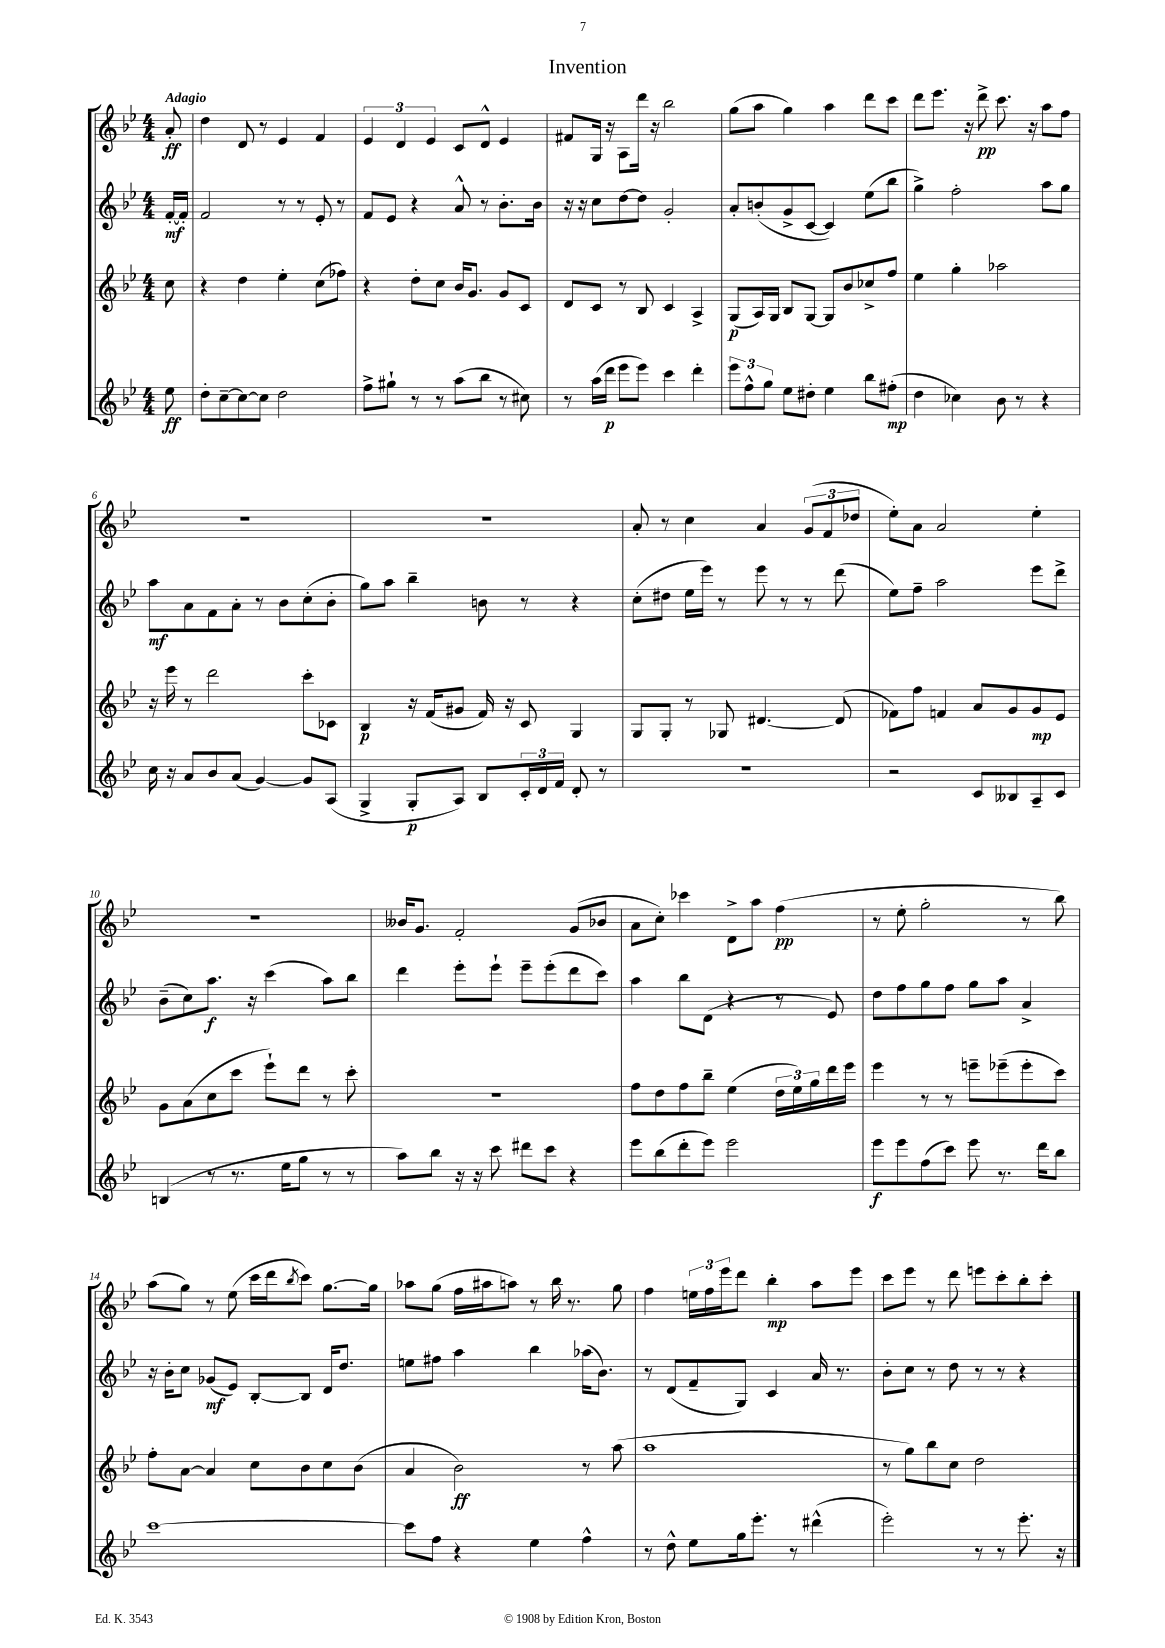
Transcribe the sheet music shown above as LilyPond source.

\header { title = "Invention" }
<<
\new StaffGroup <<
\new Staff = "s0" {
    \clef treble \key bes \major \numericTimeSignature \time 4/4 \partial 8 \tempo "Adagio"
    a'8-.\ff |
    d''4 d'8 r8 ees'4 f'4 |
    \tuplet 3/2 { ees'4 d'4 ees'4 } c'8 d'8-^ ees'4 |
    fis'8 g16 r16 a8 d'''16 r16 bes''2 |
    g''8( a''8 g''4) a''4 d'''8 c'''8 |
    d'''8 ees'''8. r16 d'''8->\pp c'''8. r16 a''8 f''8 |
    R1 |
    r1 |
    a'8-. r8 c''4 a'4 \tuplet 3/2 { g'8( f'8 des''8 } |
    ees''8-.) a'8 a'2 ees''4-. |
    R1 |
    beses'16 g'8. f'2-. g'8( bes'8 |
    a'8 c''8-.) ces'''4 d'8-> a''8 f''4\pp( |
    r8 ees''8-. g''2-. r8 bes''8) |
    a''8( g''8) r8 ees''8( c'''16 d'''16 \acciaccatura { bes''8 } c'''8) g''8.~ g''16 |
    aes''8 g''8( f''16 ais''16 a''8) r8 bes''16 r8. g''8 |
    f''4 \tuplet 3/2 { e''16 f''16 ees'''16 } d'''8 bes''4-.\mp a''8 ees'''8 |
    c'''8 ees'''8 r8 d'''8 e'''8 c'''8-. bes''8-. c'''8-. \bar "|." |
}
\new Staff = "s1" {
    \clef treble \key bes \major \numericTimeSignature \time 4/4 \partial 8
    f'16~-.\mf f'16-. |
    f'2 r8 r8 ees'8-. r8 |
    f'8 ees'8 r4 a'8-^ r8 bes'8.-. bes'16 |
    r16 r16 c''8 d''8~ d''8 g'2-. |
    a'8-. b'8-.( g'8-> c'8~ c'4) ees''8( bes''8 |
    g''4->) f''2-. a''8 g''8 |
    a''8\mf a'8 f'8 a'8-. r8 bes'8 c''8-.( bes'8-. |
    g''8) a''8 bes''4-- b'8 r8 r4 |
    c''8-.( dis''8 ees''16 ees'''16) r8 ees'''8 r8 r8 d'''8( |
    ees''8) f''8-- a''2 ees'''8 d'''8-> |
    bes'8--( c''8) a''8.\f r16 c'''4( a''8) bes''8 |
    d'''4 ees'''8-. ees'''8-! ees'''8-- ees'''8-.( d'''8 c'''8) |
    a''4 bes''8 d'8( r4 r8 ees'8) |
    d''8 f''8 g''8 f''8 g''8 a''8 a'4-> |
    r16 bes'16-. c''8 ges'8\mf( ees'8) bes8~-. bes8 d'16 d''8. |
    e''8 fis''8 a''4 bes''4 aes''16( bes'8.) |
    r8 d'8( f'8-- g8) c'4 a'16 r8. |
    bes'8-. c''8 r8 d''8 r8 r8 r4 \bar "|." |
}
\new Staff = "s2" {
    \clef treble \key bes \major \numericTimeSignature \time 4/4 \partial 8
    c''8 |
    r4 d''4 ees''4-. c''8( fes''8) |
    r4 d''8-. c''8 bes'16 g'8. g'8 c'8 |
    d'8 c'8 r8 bes8 c'4 a4-> |
    g8\p( a16) g16 bes8 g8~ g8 bes'8 ces''8-> f''8 |
    ees''4 g''4-. aes''2 |
    r16 ees'''16 r8 d'''2 c'''8-. ces'8 |
    bes4\p r16 f'16( gis'8 f'16) r16 c'8 g4 |
    g8 g8-. r8 ges8 dis'4.~ dis'8( |
    fes'8) f''8 f'4 a'8 g'8 g'8\mp ees'8 |
    g'8 a'8( c''8 c'''8 ees'''8-!) d'''8 r8 c'''8-. |
    R1 |
    f''8 d''8 f''8 bes''8-- ees''4( \tuplet 3/2 { d''16 ees''16) g''16 } d'''16 ees'''16 |
    ees'''4 r8 r8 e'''8-- ees'''8--( ees'''8-. c'''8) |
    f''8-. a'8~ a'4 c''8 bes'8 c''8 bes'8( |
    a'4 bes'2\ff) r8 a''8( |
    a''1 |
    r8 g''8) bes''8 c''8 d''2 \bar "|." |
}
\new Staff = "s3" {
    \clef treble \key bes \major \numericTimeSignature \time 4/4 \partial 8
    ees''8\ff |
    d''8-. c''8~-- c''8~ c''8 d''2 |
    f''8-> gis''8-! r8 r8 a''8( bes''8 r8 cis''8) |
    r8 a''16( d'''16\p ees'''8 ees'''8) c'''4 d'''4-. |
    \tuplet 3/2 { ees'''8 f''8-^ g''8 } ees''8 dis''8-. ees''4 bes''8 fis''8-.\mp( |
    d''4 ces''4) bes'8 r8 r4 |
    c''16 r16 a'8 bes'8 a'8( g'4~) g'8 a8( |
    g4-> g8-.\p a8) bes8 \tuplet 3/2 { c'16-. d'16 f'16 } d'8-. r8 |
    r1 |
    r2 c'8 beses8 a8-- c'8 |
    b4( r8 r8. ees''16 g''8 r8 r8 |
    a''8) bes''8 r16 r16 c'''8 dis'''8 c'''8 r4 |
    ees'''8 bes''8( d'''8-. ees'''8) ees'''2 |
    ees'''8\f ees'''8 f''8( c'''8) ees'''8 r8. d'''16 bes''8 |
    c'''1~ |
    c'''8 f''8 r4 ees''4 f''4-^ |
    r8 d''8-^ ees''8 g''16 ees'''8.-. r8 dis'''4-^( |
    ees'''2-.) r8 r8 ees'''8.-. r16 \bar "|." |
}
>>
>>
